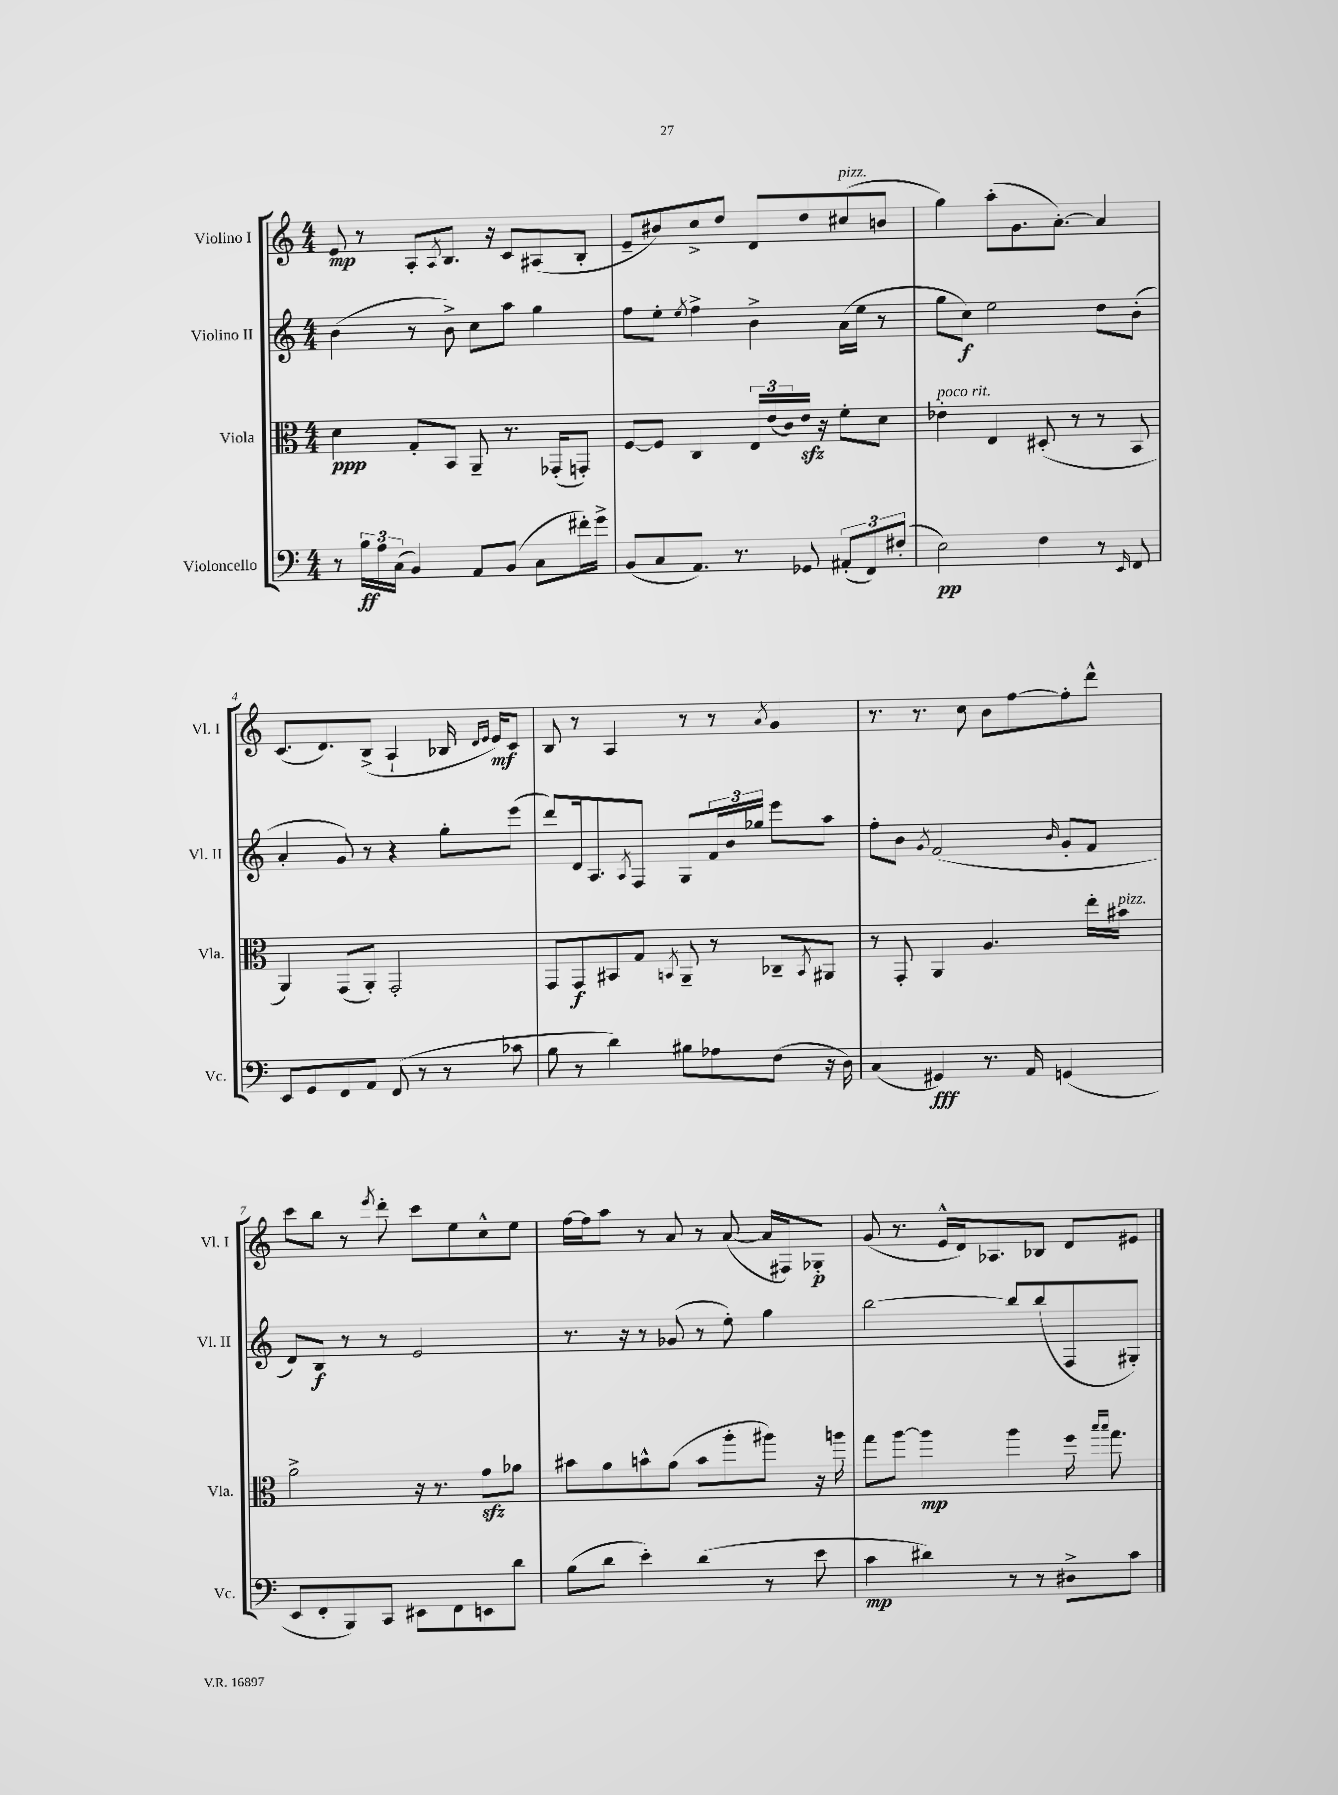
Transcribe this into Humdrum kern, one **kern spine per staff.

**kern	**kern	**kern	**kern
*staff4	*staff3	*staff2	*staff1
*clefF4	*clefC3	*clefG2	*clefG2
*k[]	*k[]	*k[]	*k[]
*M4/4	*M4/4	*M4/4	*M4/4
8r	4d	(4b	8e
24B	.	.	8r
24A	.	.	.
(24C	.	.	.
4BB)	8G'	8r	8A'
.	.	.	8qA
.	8BB	8b^)	8.B
8AA	8AA~	8cc	.
.	.	.	16r
(8BB	8.r	8aa	8c
8C	.	4gg	(8A#
.	(16GG-'	.	.
16f#')	8GG')	.	8B'
16g^	.	.	.
=	=	=	=
(8BB	[8F	8ff	8e~
8C	8F]	8ee'	8b#)
.	.	8qee	.
8.AA)	4C	4ff^	8cc^
.	.	.	8dd
8.r	.	.	.
.	24E	4b^	8d
.	(24e	.	.
.	24c)	.	.
8GG-	16e	.	8dd
.	16r	.	.
(12AA#'	8f'	(16a	(8cc#
.	.	16ee	.
12FF)	.	.	.
.	8d	8r	8b
(12F#'	.	.	.
=	=	=	=
2E)	4e-'	8gg	4gg)
.	.	8cc)	.
.	4E	2ee	(8aa'
.	.	.	8.g
4F	(8D#'	.	.
.	.	.	[8.a')
.	8r	.	.
8r	8r	8dd	4a]
16qqEE	.	.	.
8FF	8BB	(8b'	.
=	=	=	=
8EE	4AA)	4a'	(8.c
8GG	.	.	.
.	.	.	8.d)
8FF	(8GG	8g)	.
8AA	8AA')	8r	(8B^
(8FF	2GG'	4r	4A`
8r	.	.	.
8r	.	8gg'	16B-
.	.	.	16qqd
.	.	.	16qqe
.	.	.	16e)
8c-	.	(8eee	8c
=	=	=	=
8B	8GG	8ddd)	8B
8r	8GG	16d	8r
.	.	8.A	.
4d)	8BB#	.	4A
.	.	8qA	.
.	8G	8F	.
.	8qBB	.	.
8B#	8AA~	8G	8r
8A-	8r	24f	8r
.	.	24b	.
.	.	24gg-	.
.	.	.	8qa
(8F	8C-~	8eee	4g
.	8qBB	.	.
16r	8AA#	8aa	.
16D)	.	.	.
=	=	=	=
(4C	8r	8ff'	8.r
.	8GG'	8b	.
.	.	.	8.r
.	.	8qg	.
4GG#)	4AA	(2f	.
.	.	.	8cc
8.r	4.A	.	8b
.	.	.	[8ff
16AA	.	.	.
.	.	16qqb	.
(4GG	.	8g'	8ff']
.	16ee'	8f	8ddd^^
.	16b#	.	.
=	=	=	=
8EE	2a^	8d)	8ccc
8FF'	.	8B	8bb
8BBB)	.	8r	8r
.	.	.	8qeee
8CC	.	8r	8ddd'
8EE#	16r	2e	8ccc
.	8.r	.	.
8FF	.	.	8ee
8EE	8g	.	8cc^^
8d	8a-	.	8ee
=	=	=	=
(8B	8b#	8.r	[16ff
.	.	.	16ff]
8d	8a	.	8aa
.	.	16r	.
4e')	8b^^	8r	8r
.	(8a	(8g-	8a
(4d	8b	8r	8r
.	8aa'	8ee')	([8a
8r	8aa#)	4gg	16a]
.	.	.	16F#)
8e	16r	.	8G-'
.	16aa	.	.
=	=	=	=
4c	8gg	[2bb	(8g
.	[8aa	.	8.r
4d#)	4aa]	.	.
.	.	.	16e^^
.	.	.	16d)
.	.	.	8.A-
8r	4aa	8bb]	.
8r	.	(8bb	8B-
8D#^	16ff	8F	8d
.	16qqbb	.	.
.	16qqbb	.	.
.	8.gg	.	.
8c	.	8G#')	8e#
==	==	==	==
*-	*-	*-	*-
